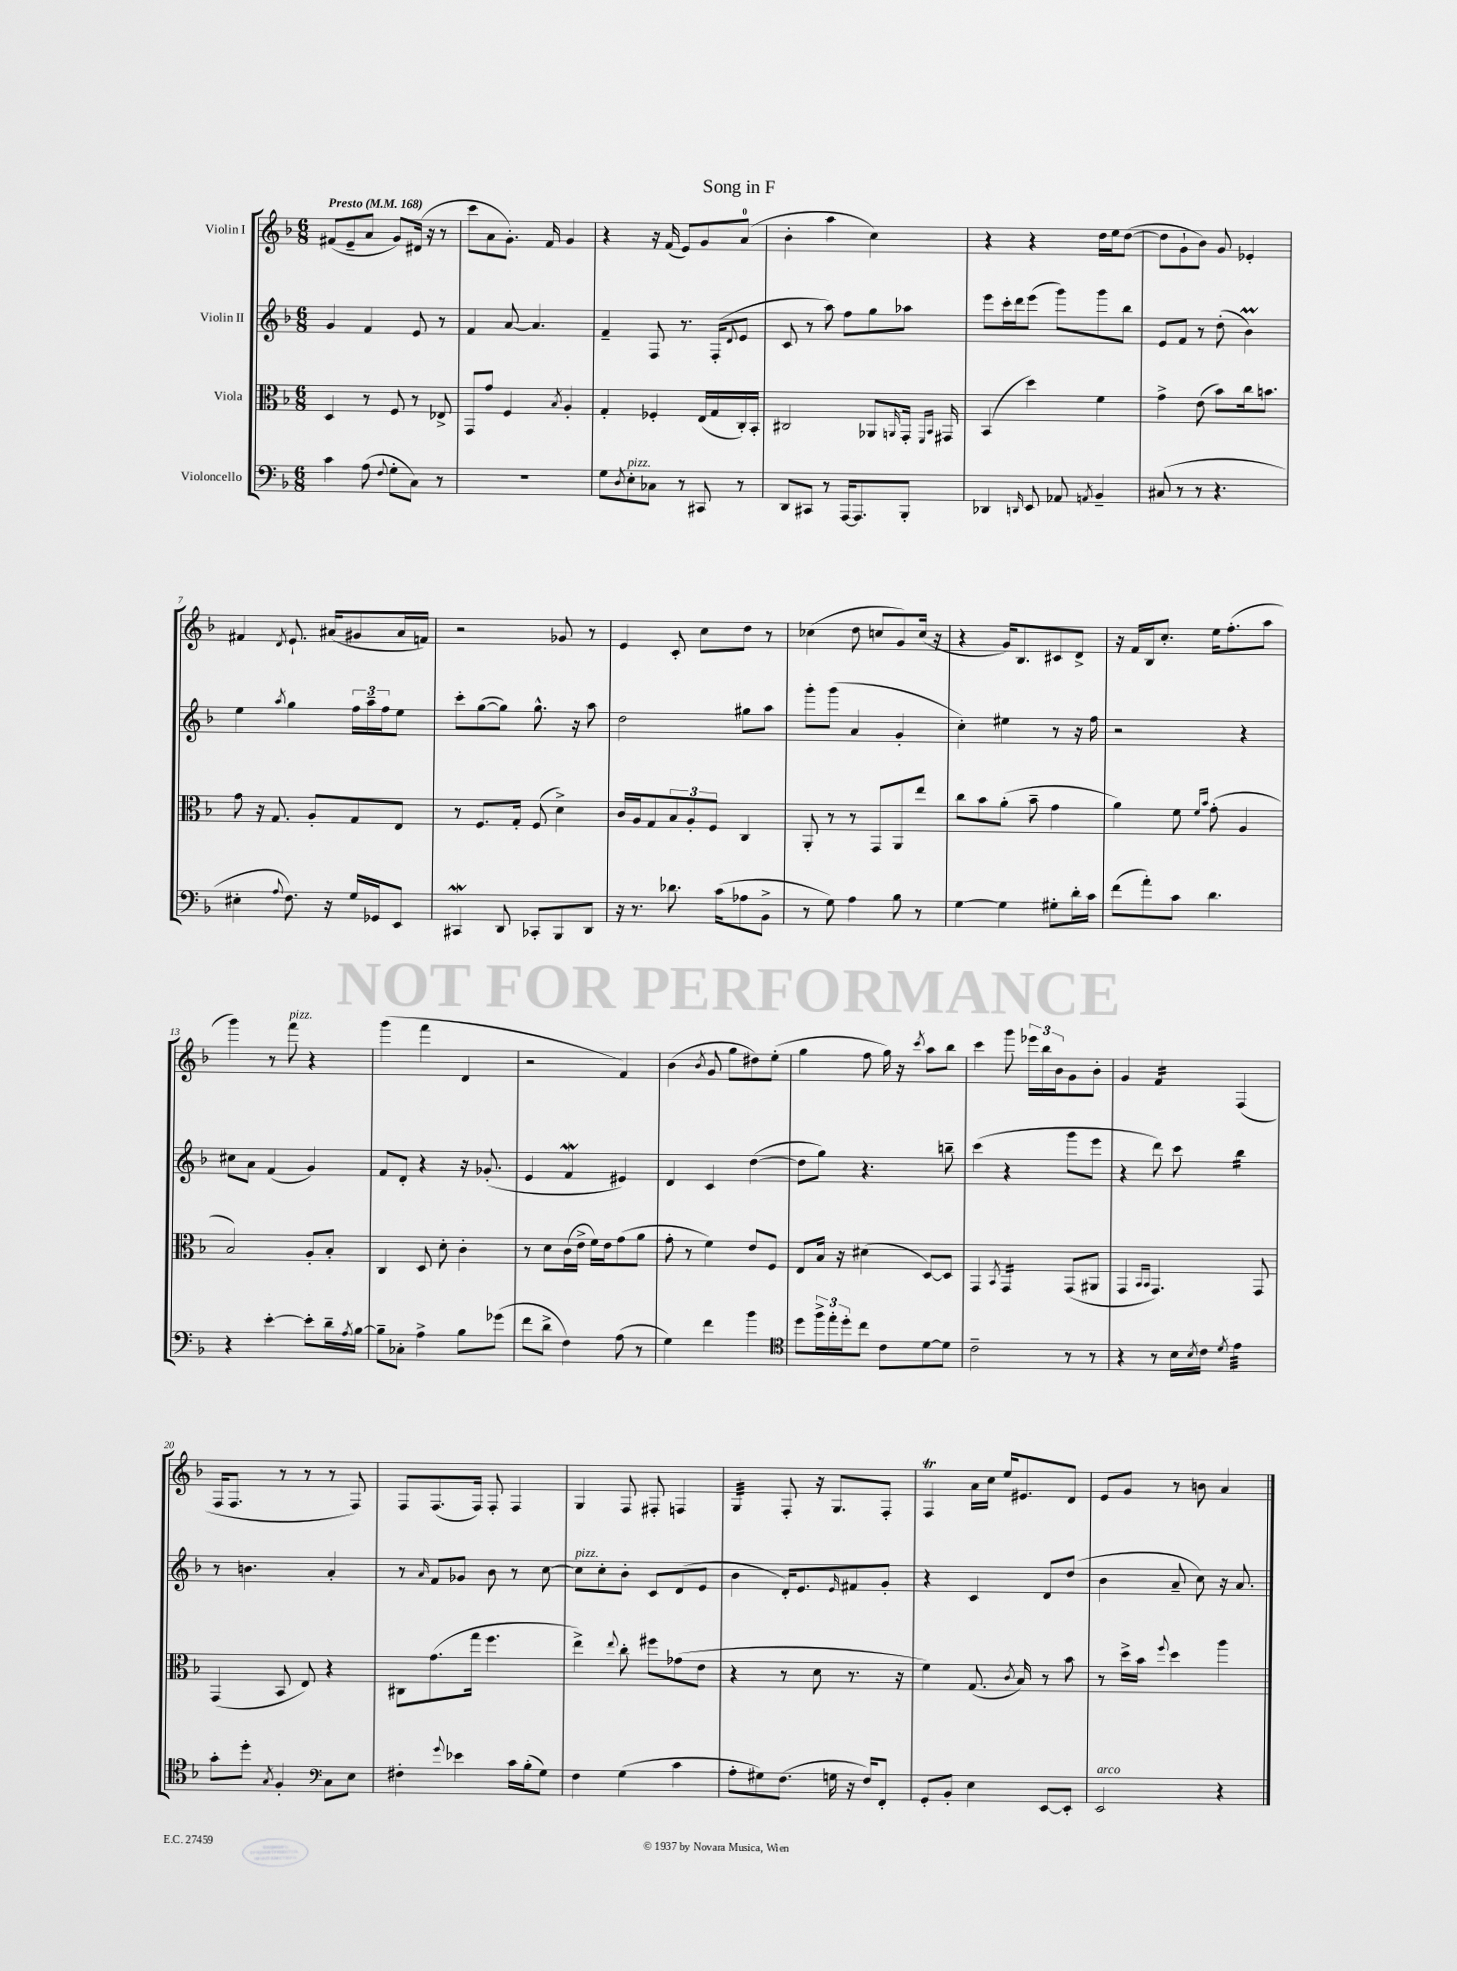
\header { title = "Song in F" }
<<
\new StaffGroup <<
\new Staff = "s0" \with { instrumentName = "Violin I" } {
    \clef treble \key f \major \numericTimeSignature \time 6/8 \tempo "Presto" 4 = 168
    fis'8( e'8-- a'8 g'8) dis'16( r16 r8 |
    c'''8 a'8 g'8.-.) f'16 g'4 |
    r4 r16 f'16( e'8) g'8 a'8-0( |
    bes'4-. a''4 c''4) |
    r4 r4 d''16 e''16 d''8~( |
    d''8 g'8-! bes'8) g'8 ees'4-. |
    fis'4 \acciaccatura { d'8 } e'8.-! ais'16( gis'8 ais'16 f'16) |
    r2 ges'8 r8 |
    e'4 c'8-. c''8 d''8 r8 |
    ces''4( d''8 c''8 g'8) c''16( r16 |
    r4 g'16) bes8. cis'8 d'8-> |
    r16 f'16 bes16 c''8.-. e''16 f''8.-.( a''8 |
    g'''4) r8 f'''8^\markup { \italic "pizz." } r4 |
    g'''4( f'''4 d'4 |
    r2 f'4) |
    bes'4( \acciaccatura { bes'8 } g'8 g''8 dis''8) e''8-.( |
    g''4 f''8 g''16) r16 \acciaccatura { c'''8 } a''8 bes''8 |
    c'''4 g'''8 \tuplet 3/2 { ees'''16 bes''16 bes'16 } g'8 bes'8-. |
    g'4 f'4:16 f4( |
    f16 f8. r8 r8 r8 f8) |
    f8 f8.( f16) f8-. f4 |
    g4 f8 fis8-. f4 |
    g4:32 f8-. r16 g8. f8-. |
    f4\trill a'16 c''16 e''16 eis'8. d'8 |
    e'8 g'8 r8 b'8 a'4 \bar "|." |
}
\new Staff = "s1" \with { instrumentName = "Violin II" } {
    \clef treble \key f \major \numericTimeSignature \time 6/8
    g'4 f'4 e'8 r8 |
    f'4 a'8~ a'4. |
    f'4-- f8 r8. f16-.( \appoggiatura { d'8 } e'8 |
    c'8 r8 a''8) f''8 g''8 aes''8 |
    e'''8 c'''16-. d'''16 e'''8( g'''8) g'''8 bes''8 |
    e'8 f'8 r8 d''8-.( bes'4\prall) |
    e''4 \acciaccatura { a''8 } g''4 \tuplet 3/2 { f''16 a''16-- f''16 } e''8 |
    c'''8-. g''8~( g''8) g''8.-^ r16 a''8 |
    d''2 gis''8 a''8 |
    g'''8-. g'''8( a'4 g'4-. |
    c''4-.) eis''4 r8 r16 f''16 |
    r2 r4 |
    cis''8 a'8 f'4( g'4) |
    f'8 d'8-. r4 r16 ges'8.-.( |
    e'4 f'4\mordent eis'4) |
    d'4 c'4 d''4~( |
    d''8 g''8) r4. b''8-- |
    c'''4( r4 g'''8 e'''8 |
    r4 d'''8) c'''8 bes''4:16 |
    r8 b'4. a'4-. |
    r8 \grace { a'16 } f'8 ges'8 bes'8 r8 c''8~ |
    c''8^\markup { \italic "pizz." } c''8-. bes'8-. c'8 d'8( e'8 |
    bes'4 d'16-.) e'8. \grace { e'16 } fis'8 g'8-. |
    r4 c'4 d'8 d''8( |
    bes'4 a'8-- c''8) r16 a'8. \bar "|." |
}
\new Staff = "s2" \with { instrumentName = "Viola" } {
    \clef alto \key f \major \numericTimeSignature \time 6/8
    d4 r8 f8 r8 ees8-> |
    g,8 g'8 f4 \acciaccatura { bes8 } a4-. |
    g4-. fes4-. e16( g16 c16-.) bes,16-. |
    cis2 aes,8 \grace { a,16 } g,16-. \grace { f,16 bes,16 } gis,16 |
    bes,4( d''4) f'4 |
    g'4-> e'8( bes'8) c''16 b'8. |
    g'8 r16 g8. a8-. g8 e8 |
    r8 f8. g16-. f8( d'4->) |
    c'16 a16 g8 \tuplet 3/2 { bes8 a8-. f8 } c4 |
    a,8-. r8 r8 g,8 a,8 e''8 |
    c''8 bes'8 a'8-.( bes'8-- g'4 |
    a'4) f'8 \grace { f'16 bes'16 } g'8-.( a4 |
    bes2) a8-. bes8-. |
    c4 d8 d'8-. c'4-. |
    r8 d'8 c'16( e'16-> f'16) e'16 g'8( a'8 |
    g'8-. r8 f'4) e'8 f8 |
    e8 bes16 r16 dis'4( d8~) d8 |
    g,4 \acciaccatura { bes,8 } g,4:16 g,8( ais,8 |
    g,4 \grace { bes,16 bes,16 } g,4.) g,8 |
    g,4( bes,8 e8) r4 |
    cis8 g'8.( g''16 f''4. |
    e''4->) \appoggiatura { e''8 } c''8-. fis''8 ges'8( e'8 |
    r4 r8 d'8 r8. r16 |
    f'4) g8.( \acciaccatura { c'8 } bes16) r8 bes'8 |
    r8 d''16-> bes'16 \appoggiatura { f''8 } d''4 a''4 \bar "|." |
}
\new Staff = "s3" \with { instrumentName = "Violoncello" } {
    \clef bass \key f \major \numericTimeSignature \time 6/8
    c'4 a8( \appoggiatura { f8 } g8-. c8) r8 |
    R2. |
    g8 \acciaccatura { d8 } e8-.^\markup { \italic "pizz." } ces8 r8 cis,8 r8 |
    d,8 cis,8 r8 a,,16~ a,,8. bes,,8-. |
    des,4 \grace { d,16 } e,8 aes,8 \acciaccatura { a,8 } bes,4-- |
    cis8( r8 r8 r4. |
    eis4-. \appoggiatura { a8 } f8.) r16 g16 ges,16 e,8 |
    cis,4\mordent d,8 ces,8-. bes,,8 d,8 |
    r16 r8. des'8. c'16( aes8 bes,8-> |
    r8 g8) a4 bes8 r8 |
    g4~ g4 gis8-. d'16-. c'16 |
    f'8( a'8-.) c'8 d'4. |
    r4 e'4~-. e'8-. d'16-- \acciaccatura { a8 } bes16~ |
    bes8-- ces8-. a4-> bes8 ges'8( |
    f'8 d'8-> f4) a8( r8 |
    g4) f'4 bes'4 |
    \clef tenor d''8 \tuplet 3/2 { f''16-> e''16-. d''16-. } c''8 c'8 d'8~ d'8 |
    c'2-- r8 r8 |
    r4 r8 bes16 \acciaccatura { bes8 } c'16 \acciaccatura { d'8 } e'4:32 |
    g'8-. d''8-. \acciaccatura { g8 } f4-. \clef bass c8 e8 |
    fis4-. \appoggiatura { g'8 } ees'4 c'16 bes16-.( g8) |
    f4 g4( c'4 |
    a8-. gis8) f8.( g16 r16 f16) f,8-. |
    g,8-. bes,8-. e4 e,8~ e,8-. |
    e,2^\markup { \italic "arco" } r4 \bar "|." |
}
>>
>>
